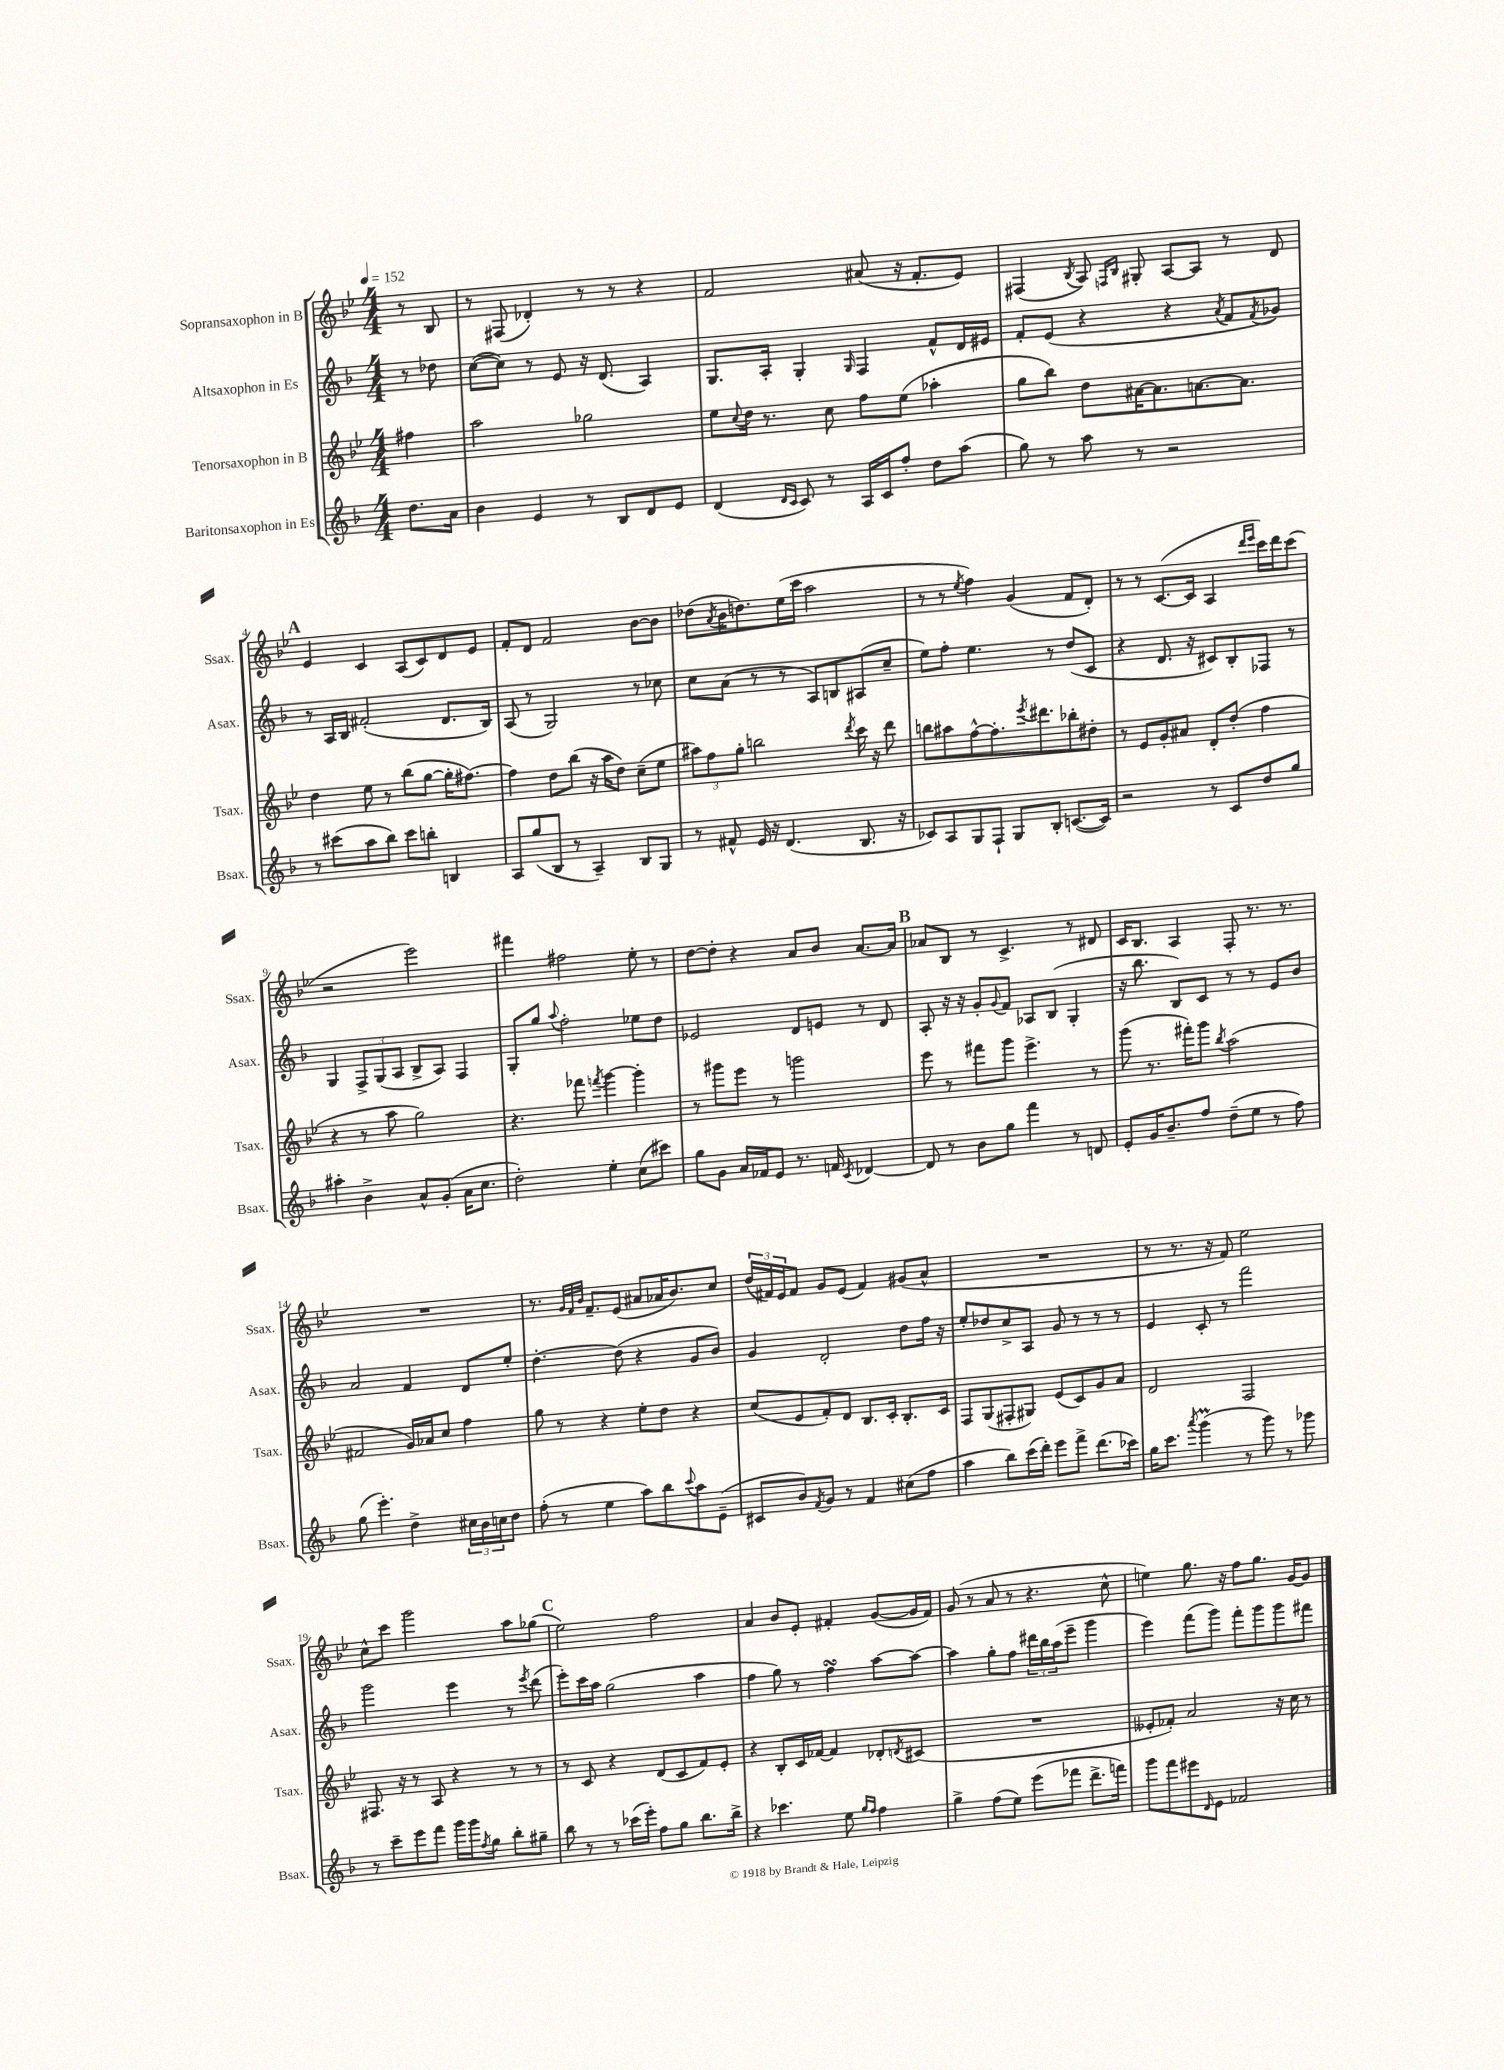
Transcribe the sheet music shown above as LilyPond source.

<<
\new StaffGroup <<
\new Staff = "s0" \with { instrumentName = "Sopransaxophon in B" shortInstrumentName = "Ssax." } {
    \clef treble \key bes \major \numericTimeSignature \time 4/4 \partial 4 \tempo 4 = 152
    r8 bes8 |
    r8 fis8( des'4-.) r8 r8 r4 |
    f'2 ais'8( r16 f'8.-. ees'8) |
    fis4( \acciaccatura { bes8 } a8) \grace { f16 bes16 } gis8-. a8~ a8 r8 d'8 |
    \mark \markup { \bold "A" } ees'4 c'4 a8( c'8) d'8 ees'8 |
    f'8-. d'8 f'2 bes'8~ bes'8 |
    des''8( \acciaccatura { a'8 } bes'16 d''8.) ees''16( c'''16 a''2 |
    r8 r8 \acciaccatura { ees''8 } f''4) g'4( f'8 d'8-.) |
    r8 r8 c'8.~( c'16 a4 \grace { d'''16 ees'''16 } c'''16) d'''16 c'''8( |
    r2 ees'''2) |
    fis'''4 fis''2 ees''8-. r8 |
    d''8~ d''8-. r4 a'8 bes'8 a'8.~ a'16 |
    \mark \markup { \bold "B" } aes'8 bes8 r8 c'4.-> r8 dis'8 |
    c'16 bes8. a4 f8-. r8. r8. |
    R1 |
    r8. \grace { g'32 f'32 bes'32 } f'8.-- ees'8( ais'8 aes'16 bes'8.) c''8 |
    \tuplet 3/2 { d''16( fis'16) ees'16 } fis'8 g'8 ees'8( fis'4) gis'8( a'8-^ |
    R1 |
    r8 r8. r16 f'8) ees''2 |
    c''8-^ c'''8 g'''2 a''8 ges''8( |
    \mark \markup { \bold "C" } ees''2) f''2 |
    a'4 bes'8 ees'8-. fis'4-. g'8~( g'16 fis'16) |
    g'8( r8 a'8 r8 r4. c''8-^ |
    e''4) g''8. r16 f''8 g''8. g'16~ g'8 \bar "|." |
}
\new Staff = "s1" \with { instrumentName = "Altsaxophon in Es" shortInstrumentName = "Asax." } {
    \clef treble \key f \major \numericTimeSignature \time 4/4 \partial 4
    r8 des''8 |
    c''8~( c''8) r8 e'8 r16 d'8.( a4) |
    g8. a16-. g4-. \grace { g16 } f4 f'8-^ d'16 eis'16 |
    f'8-. e'8( r4 r4 \acciaccatura { a'8 } f'8 \acciaccatura { f'8 } ges'8) |
    \mark \markup { \bold "A" } r8 a16 bes16 fis'2-.( d'8. bes16) |
    a8( r8 g2) r8 ces''8 |
    c''8 a'8( r8 r8 a8) b8 ais8( c''8-- |
    e''8) f''8-. e''4. r8 d''8( c'8 |
    r4 d'8. r16 cis'8) bes8-. fes8 r8 |
    g4 \tuplet 3/2 { f8-> g8( a8 } bes8-> a8) f4 |
    g8-. g''8 \appoggiatura { a''8 } f''2-. ees''8 d''8 |
    ees'2 d'8 e'8 r8 d'8 |
    \mark \markup { \bold "B" } a8-. r16 r16 g'8-. \appoggiatura { g'8 } f'8 aes8 bes8( g4-. |
    r16 bes''8. bes8) c'8 r8 r8 e'8 bes'8 |
    a'2 f'4 d'8 e''8-. |
    d''4.~-. d''8( r4 g'8 bes'8) |
    g'4 d'2-. d''8 f''16 r16 |
    e''8-. des''8 c''8-> a8 g'8 r8 r8 r8 |
    e'4 c'8-. r8 f'''2 |
    g'''2 e'''4 r8 \acciaccatura { e'''8 } d'''8( |
    \mark \markup { \bold "C" } e'''8-.) c'''16 a''16 g''2( a''4 |
    f''4 g''8) r8 f''4\turn a''8~ a''8~ |
    a''4 g''8-. f''8 \tuplet 3/2 { dis'''16 bes''16 a''16( } e'''8-- g'''4 |
    e'''4) f'''8( g'''8) f'''8-. g'''8 g'''8 fis'''8 \bar "|." |
}
\new Staff = "s2" \with { instrumentName = "Tenorsaxophon in B" shortInstrumentName = "Tsax." } {
    \clef treble \key bes \major \numericTimeSignature \time 4/4 \partial 4
    fis''4 |
    a''2 ges''2 |
    ees''8 \appoggiatura { c''8 } d''16 r8. c''8 f''8 ees''8( aes''4-. |
    g''8 bes''8) d''8 ais'16~ ais'8. a'8.~ a'8. |
    \mark \markup { \bold "A" } d''4 ees''8 r8 bes''8( g''8~ g''16-. fis''8.~) |
    fis''4 d''8 bes''8( r16 a''16 d''8) c''8--( ees''8 |
    \tuplet 3/2 { ais''8) f''8 g''8-. } b''2 \acciaccatura { d'''8 } c'''16 r16 d'''8 |
    b''8 ais''8 f''8~-^ f''8.-. \acciaccatura { ees'''8 } dis'''8. bes''8-. dis''8-. |
    r8 ees'8 g'8-. ais'8 d'8-. d''8-.( f''4 |
    r4 r8 a''8 g''2) |
    r4. fes'''8 \acciaccatura { f'''8 } g'''4~ g'''4-. |
    r8 gis'''8 ees'''8 r8 g'''2 |
    \mark \markup { \bold "B" } ees'''8 r8 fis'''8 g'''8 ees'''4.-> r8 |
    g'''8( r8. fis'''16-.) g'''8 \acciaccatura { bes''8 } a''2( |
    fis'2 g'16) aes'16 c''8 f''4 |
    g''8 r8 r4 ees''8-. d''8 r4 |
    c''8( ees'8 f'8-.) d'8 bes8. c'16-. bes8.-. c'16 |
    f8 g8( fis8-. gis8) ees'8( c'8) g'8 a'8 |
    d'2 f2 |
    fis8. r16 r8 a8 r4 r8 r8 |
    \mark \markup { \bold "C" } r8 c'8 r4 d'8( c'8 f'8) ees'8-. |
    r4 bes8-. c'16 fes'16~ fes'4 des'8-. \acciaccatura { d'8 } cis'8( |
    R1 |
    eeses'8-. fes'8-.) a'2 r16 c''16 r8 \bar "|." |
}
\new Staff = "s3" \with { instrumentName = "Baritonsaxophon in Es" shortInstrumentName = "Bsax." } {
    \clef treble \key f \major \numericTimeSignature \time 4/4 \partial 4
    d''8. a'16 |
    bes'4 e'4 r8 bes8 d'8 e'8 |
    d'4( \grace { d'16 c'16 } c'8) r8 a16 c'16 f''8-. d''8 a''8( |
    g''8) r8 a''8 r8 r2 |
    \mark \markup { \bold "A" } r8 cis'''8( a''8 bes''8) cis'''8 b''8-. b4 |
    a8 g''8( bes8 r8 a4--) bes8 g8 |
    r8 fis'8-^ e'16 r16 d'4.( bes8. r16 |
    ces'8) a8 g8 f8-! g8 bes8-. c'8.~( c'16) |
    r2 r8 c'8 d''8 g''8 |
    ais''4-. bes'4-> a'8-^ g'8-.( a'16 c''8. |
    d''2-.) e''4-. c''8( cis'''8) |
    g''8 g'8 a'16 fes'16 e'8 r8. f'16 \acciaccatura { c'8 } des'4~ |
    \mark \markup { \bold "B" } des'8 r8 bes'8 g''8 f'''4 r8 d'8 |
    e'8-. g'16 bes'8.-- f''8 d''8--( e''8 r8 f''8) |
    g''8( e'''4.-.) d''4-> \tuplet 3/2 { cis''16 bes'16 c''16 } d''8 |
    f''8-.( r8 e''4 a''8) bes''8 \appoggiatura { c'''8 } a''8 e'8--( |
    cis'8 bes'8) \acciaccatura { f'8 } g'8 r8 f'4 cis''8( f''8 |
    a''4 bes''8) c'''16( d'''16-.) e'''8 f'''8-> d'''8.( ces'''16) |
    g''16 c'''8. \acciaccatura { a'''8 } g'''4\prall( r8 g'''8) r8 ges'''8 |
    r8 c'''8-- e'''8 f'''8 g'''16 g'''16 \acciaccatura { f''8 } g''8 bes''8-. gis''8-- |
    \mark \markup { \bold "C" } bes''8 r8 r8 ces'''16( e'''16-.) f''8 g''8 bes''8. bes''16-> |
    r4 ces'''4. e''8 \grace { g''16 f''16 } f''4 |
    g''4-> f''8( e''8) e'''8( fes'''8 d'''8.-> f'''16) |
    g'''8 f'''8 eis'''8 \grace { d'16 } e'8 fes'2 \bar "|." |
}
>>
>>
